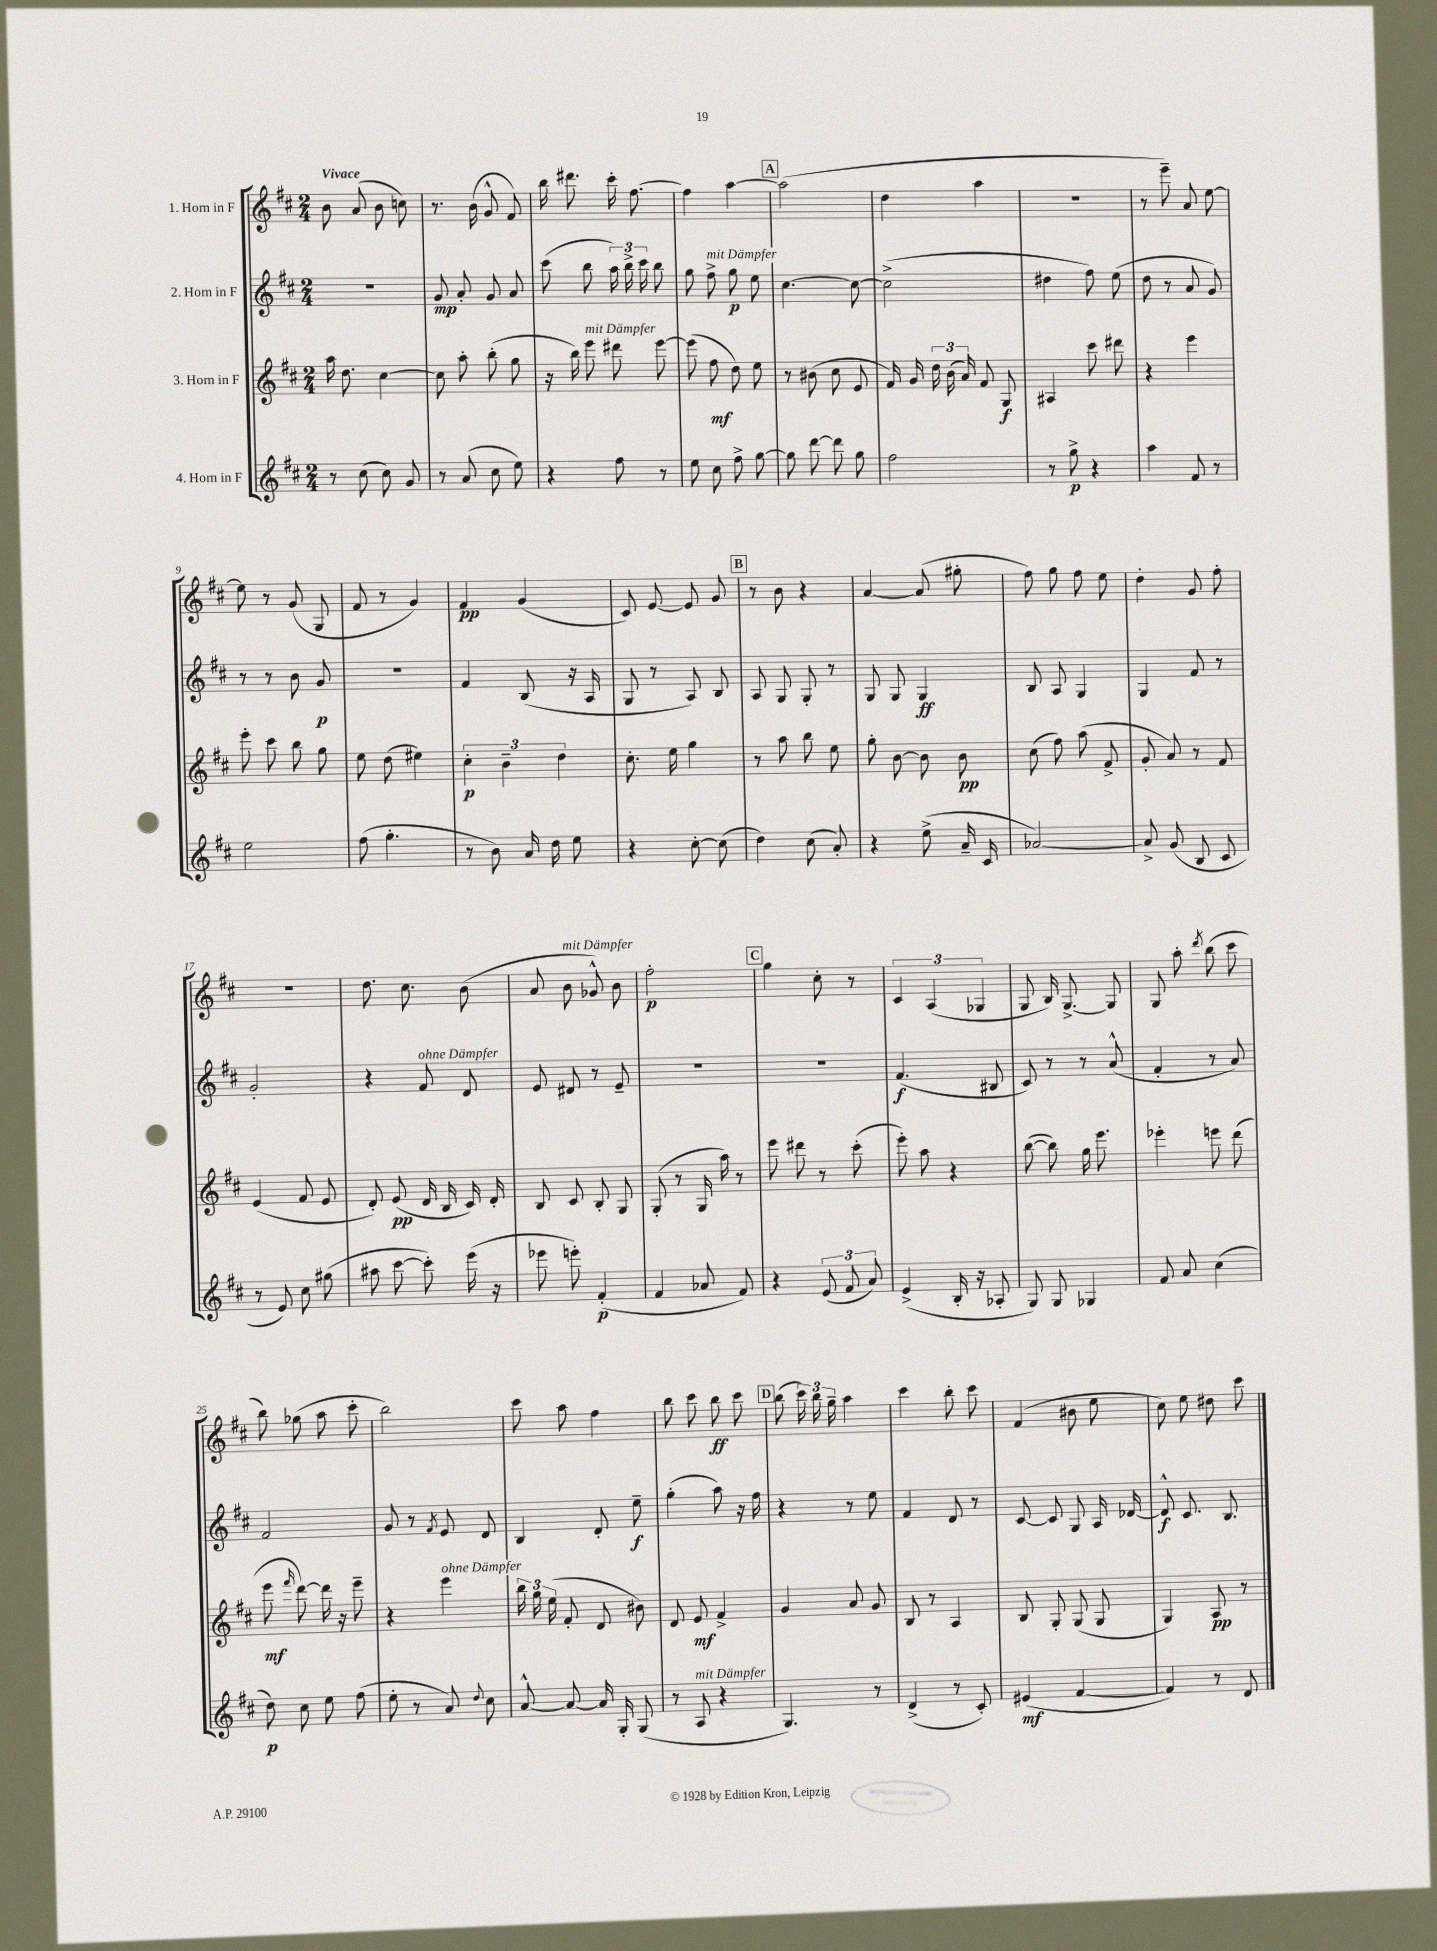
<<
\new StaffGroup <<
\new Staff = "s0" \with { instrumentName = "1. Horn in F" } {
    \clef treble \key d \major \numericTimeSignature \time 2/4 \tempo "Vivace"
    \autoBeamOff b'8 a'8( b'8 c''8) |
    r8. b'16( g'8-^ fis'8) |
    b''16 dis'''8. cis'''16-. fis''8.~ |
    fis''4 a''4~ |
    \mark \markup { \box "A" } a''2( |
    d''4 a''4 |
    R2 |
    r8 e'''8--) a'8 e''8~ |
    e''8 r8 g'8( g8 |
    fis'8 r8 g'4) |
    fis'4\pp g'4( |
    cis'8) e'8~ e'8 g'8 |
    \mark \markup { \box "B" } r8 b'8 r4 |
    a'4~ a'8( gis''8-. |
    fis''8) g''8 fis''8 e''8 |
    d''4-. g'8 fis''8-. |
    R2 |
    d''8. cis''8. b'8( |
    a'8 b'8^\markup { \italic "mit Dämpfer" } ges'8-^) b'8 |
    fis''2-.\p |
    \mark \markup { \box "C" } g''4 cis''8-. r8 |
    \tuplet 3/2 { cis'4 a4( ges4 } |
    g8 b16) g8.~-> g8 |
    g8 a''8-. \acciaccatura { d'''8 } b''8( cis'''8 |
    b''8) ges''8( a''8 cis'''8-. |
    b''2) |
    cis'''8 a''8 fis''4 |
    b''8 cis'''8 b''8\ff cis'''8 |
    \mark \markup { \box "D" } b''8( \tuplet 3/2 { cis'''16) b''16 g''16-- } a''4 |
    cis'''4 b''8-. cis'''8 |
    fis'4( bis'8 e''8 |
    cis''8) e''8 dis''8 cis'''8 \bar "|." |
}
\new Staff = "s1" \with { instrumentName = "2. Horn in F" } {
    \clef treble \key d \major \numericTimeSignature \time 2/4
    \autoBeamOff R2 |
    g'8\mp a'8-. g'8 a'8 |
    cis'''8( b''8 \tuplet 3/2 { a''16) b''16-> cis'''16 } b''8 |
    g''8 fis''8->^\markup { \italic "mit Dämpfer" } g''8\p e''8 |
    \mark \markup { \box "A" } cis''4.~ cis''8~ |
    cis''2->( |
    dis''4 fis''8) e''8( |
    d''8 r8 a'8 g'8) |
    r8 r8 b'8 g'8\p |
    R2 |
    fis'4 b8( r16 a16 |
    g8 r8 a8) b8 |
    \mark \markup { \box "B" } a8 g8 g8-. r8 |
    g8 g8 g4\ff |
    b8 a8 g4 |
    g4 fis'8 r8 |
    g'2-. |
    r4 fis'8^\markup { \italic "ohne Dämpfer" } d'8 |
    e'8 dis'8 r8 e'8-- |
    R2 |
    \mark \markup { \box "C" } R2 |
    fis'4.\f( bis8 |
    cis'8) r8 r8 a'8-^( |
    fis'4-. r8 a'8) |
    fis'2 |
    g'8 r8 \acciaccatura { fis'8 } e'8 d'8 |
    b4 d'8-. e''8--\f |
    g''4-.( a''8) r16 fis''16 |
    \mark \markup { \box "D" } r4 r8 e''8 |
    fis'4 d'8 r8 |
    cis'8~ cis'8 g8 a16 des'16~ |
    des'8-^\f cis'8. b8. \bar "|." |
}
\new Staff = "s2" \with { instrumentName = "3. Horn in F" } {
    \clef treble \key d \major \numericTimeSignature \time 2/4
    \autoBeamOff a''16 d''8. cis''4~ |
    cis''8 a''8-. b''8-.( g''8 |
    r16 b''16) e'''8^\markup { \italic "mit Dämpfer" } dis'''8 e'''8~ |
    e'''8( fis''8\mf d''8) e''8 |
    \mark \markup { \box "A" } r8 bis'8( cis''8 e'8 |
    fis'16) g'16 \tuplet 3/2 { d''16 b'16( a'16) } fis'8 g8\f |
    ais4 cis'''8 dis'''8 |
    r4 e'''4 |
    e'''8-. cis'''8 b''8 g''8 |
    e''8 d''8( eis''4) |
    \tuplet 3/2 { cis''4-.\p b'4-- d''4 } |
    cis''8.-. e''16 g''4 |
    \mark \markup { \box "B" } r8 a''8 b''8 e''8 |
    g''8-. b'8~ b'8 b'8\pp |
    cis''8( fis''8) a''8( fis'8-> |
    g'8-. a'8) r8 fis'8 |
    e'4( fis'8 e'8 |
    d'8-.) e'8\pp( d'16 b16 cis'16) d'16-. |
    b8 cis'8 b8-. g8 |
    g8-.( r8 g16 a''16) r8 |
    \mark \markup { \box "C" } e'''8 dis'''8 r8 cis'''8-.( |
    e'''8-.) a''8 r4 |
    b''8~( b''8) g''16 e'''8. |
    ees'''4-. e'''8 d'''8( |
    e'''8\mf \grace { fis'''16 } d'''8~) d'''16 r16 e'''8-- |
    r4 e'''4^\markup { \italic "ohne Dämpfer" } |
    \tuplet 3/2 { b''16 g''16 e''16( } fis'8-. d'8 bis'8) |
    d'8 e'8\mf fis'4-> |
    \mark \markup { \box "D" } g'4 a'8 g'8 |
    b8 r8 a4 |
    b8 g8-. g8( g8 |
    g4) a8\pp r8 \bar "|." |
}
\new Staff = "s3" \with { instrumentName = "4. Horn in F" } {
    \clef treble \key d \major \numericTimeSignature \time 2/4
    \autoBeamOff r8 cis''8( cis''8) g'8 |
    r8 a'8( cis''8 e''8) |
    r4 fis''8 r8 |
    e''8 cis''8 fis''8-> g''8~ |
    \mark \markup { \box "A" } g''8 d'''8~ d'''8 g''8 |
    fis''2 |
    r8 g''8->\p r4 |
    a''4 fis'8 r8 |
    e''2 |
    fis''8( g''4.-. |
    r8 b'8) a'16 d''16 e''8 |
    r4 cis''8~-. cis''8( |
    \mark \markup { \box "B" } d''4) cis''8( a'8-.) |
    r4 e''8->( a'16-- cis'16 |
    aes'2~) |
    aes'8-> g'8( b8 cis'8 |
    r8 e'8) cis''8 gis''8( |
    ais''8 cis'''8~ cis'''8-.) e'''16( r16 |
    ees'''8 e'''8-.) fis'4-.\p( |
    fis'4 aes'8 fis'8) |
    \mark \markup { \box "C" } r4 \tuplet 3/2 { e'8( fis'8 a'8) } |
    e'4->( b16-. r16 aes8-. |
    g8) g8 ges4 |
    fis'8 a'8 cis''4( |
    d''8\p) cis''8 e''8 fis''8( |
    e''8-. r8 a'8) \appoggiatura { d''8 } cis''8 |
    a'8~-^ a'8~ a'16 g16-. g8( |
    r8 a8^\markup { \italic "mit Dämpfer" } r4 |
    \mark \markup { \box "D" } g4.) r8 |
    d'4->( r8 cis'8-.) |
    eis'4\mf( fis'4~ |
    fis'4) r8 d'8 \bar "|." |
}
>>
>>
